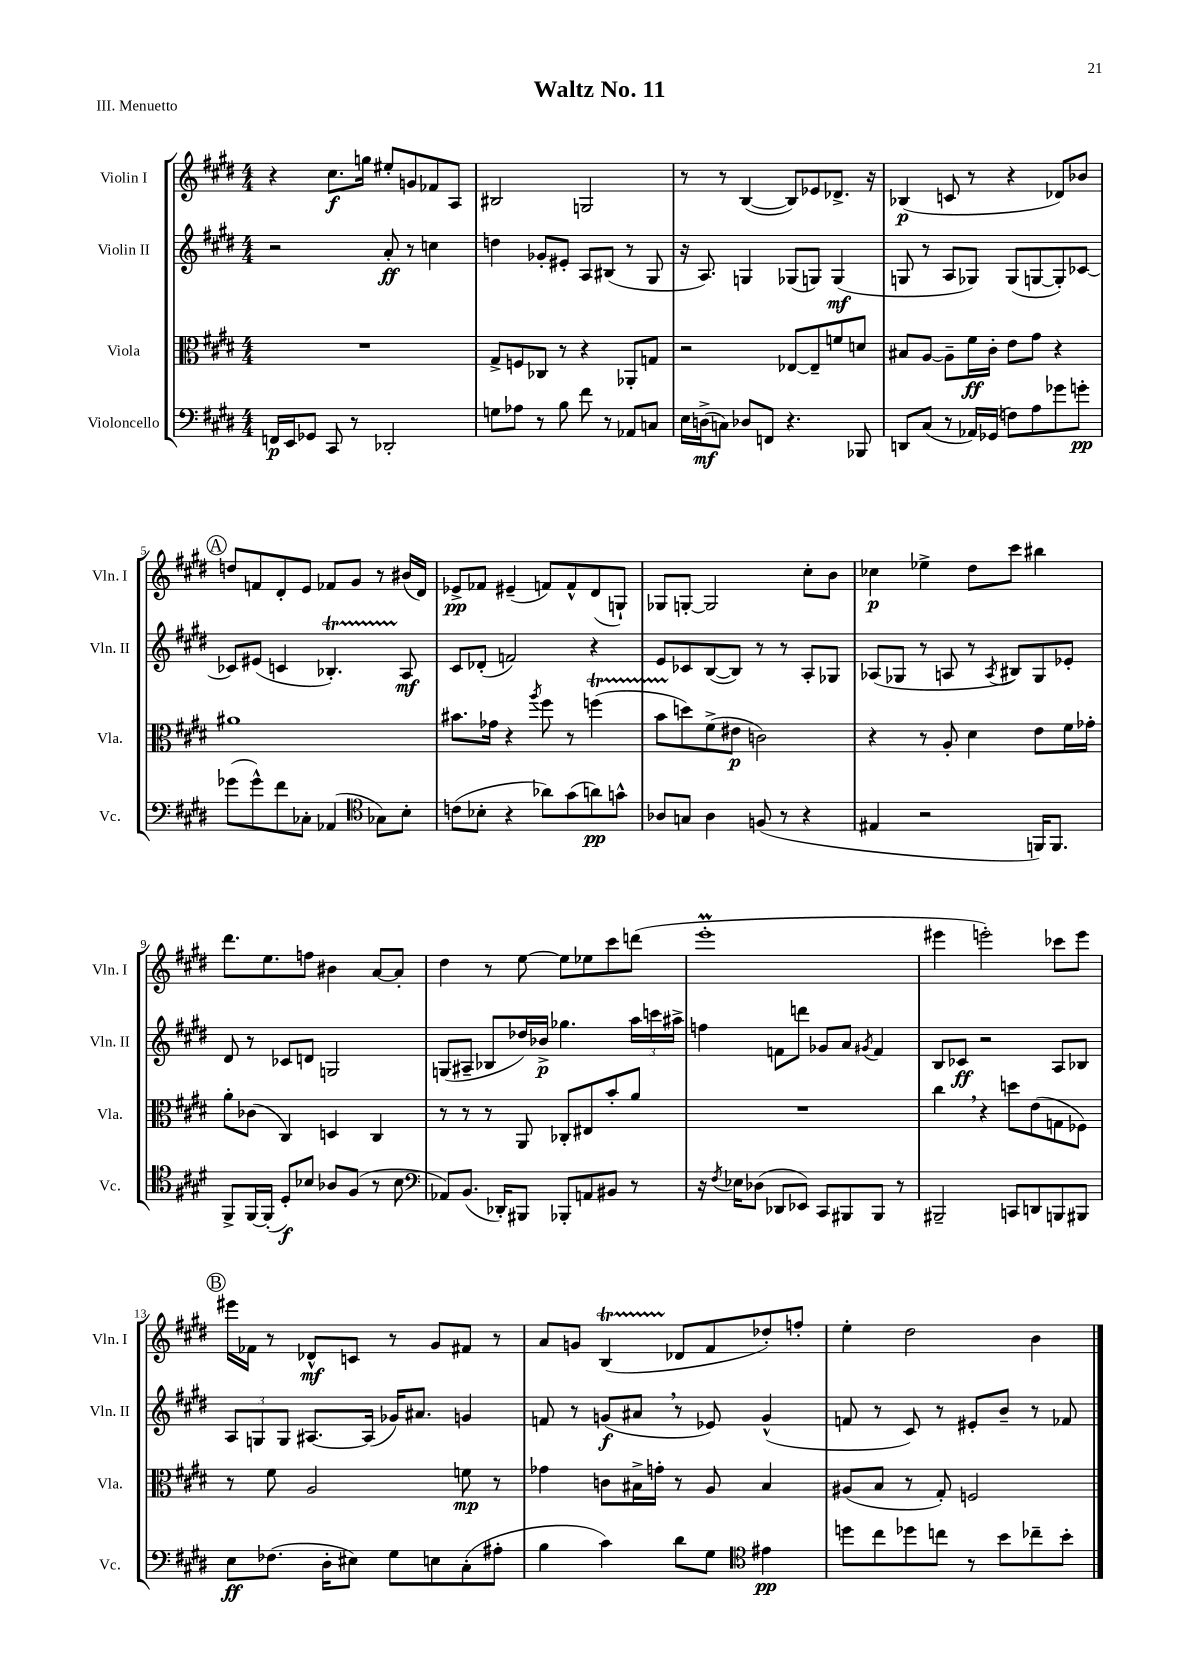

**kern	**kern	**kern	**kern
*staff4	*staff3	*staff2	*staff1
*clefF4	*clefC3	*clefG2	*clefG2
*k[f#c#g#d#]	*k[f#c#g#d#]	*k[f#c#g#d#]	*k[f#c#g#d#]
*M4/4	*M4/4	*M4/4	*M4/4
16FF	1r	2r	4r
16EE	.	.	.
8GG-	.	.	.
8CC#	.	.	8.cc#
8r	.	.	.
.	.	.	16gg
2DD-'	.	8a'	8ee#'
.	.	8r	8g
.	.	4cc	8f-
.	.	.	8A
=	=	=	=
8G	8G#^	4dd	2B#
8A-	8F	.	.
8r	8C-	8g-'	.
8B	8r	8e#'	.
8f#	4r	8A	2G
8r	.	(8B#	.
8AA-	8AA-'	8r	.
8C	8G	8G#	.
=	=	=	=
16E	2r	16r	8r
(16D^	.	8.A)	.
8C)	.	.	8r
8D-	.	4G	([4B
8FF	.	.	.
4.r	[8E-	(8G-	8B])
.	8E-~]	8G)	8e-
.	8f	(4G	8.d-^
8BBB-	8d	.	.
.	.	.	16r
=	=	=	=
8DD	8B#	8G	(4B-
(8C#	[8A	8r	.
8r	8A~]	8A	8c
16AA-)	16f#	8G-)	8r
(16GG-	16c#'	.	.
8F)	8e	(8G-	4r
8A	8g#	[8G	.
8g-	4r	8G'])	8d-)
8g'	.	[8c-	8b-
=	=	=	=
(8g-	1a#	8c-]	8dd
8g-^^)	.	(8e#	8f
8f#	.	4c	8d#'
8C-'	.	.	8e
(4AA-	.	4.B-')	8f-
.	.	.	8g#
*clefC4	*	*	*
8G-)	.	.	8r
8B'	.	8A	(16b#
.	.	.	16d#)
=	=	=	=
(8c	8.b#	8c#	8e-^
8B-'	.	(8d-'	8f-
.	16g-	.	.
4r	4r	2f)	(4e#~
.	8qaa	.	.
8a-)	8ff#	.	8f)
(8g#	8r	.	8f^^
8a)	(4ff	4r	(8d#
8g^^	.	.	8G`)
=	=	=	=
8A-	8b	8e	8G-
8G	8dd)	8c-	[8G'
4A-	(8f#^	([8B	2G]
.	8e#	8B])	.
(8F	2c)	8r	.
8r	.	8r	.
4r	.	8A'	8cc#'
.	.	8G-	8b
=	=	=	=
4E#	4r	(8A-	4cc-
.	.	8G-	.
2r	8r	8r	4ee-^
.	8A'	8A	.
.	4d#	8r	8dd#
.	.	8qA	.
.	.	8B#)	8ccc#
16FF)	8e	8G-	4bb#
8.FF	.	.	.
.	16f#	8e-'	.
.	16g-'	.	.
=	=	=	=
8FF#^	8a'	8d#	8.ddd#
[16FF#	(8c-	8r	.
(16FF#']	.	.	8.ee
8D#')	4C#)	8c-	.
8B-	.	8d	8ff
8A-	4D	2G	4b#
(8F#	.	.	.
8r	4C#	.	[8a
8B-	.	.	8a']
=	=	=	=
*clefF4	*	*	*
8AA-)	8r	(8G	4dd#
(8.BB	8r	8A#~	.
.	8r	8B-	8r
16DD-')	.	.	.
8BBB#	8AA	16dd-)	[8ee
.	.	16b-^	.
8BBB-'	8C-'	4.gg-	8ee]
8AA	8E#	.	8ee-
8BB#	8b'	.	8ccc#
8r	8a	24aa	(8ddd
.	.	24ccc	.
.	.	24aa#^	.
=	=	=	=
16r	1r	4ff	1eee'
8qF#	.	.	.
16E-	.	.	.
(8D-	.	.	.
8DD-	.	8f	.
8EE-)	.	8ddd	.
8CC#	.	8g-	.
8BBB#	.	8a	.
.	.	8qg#	.
8BBB#	.	4f	.
8r	.	.	.
=	=	=	=
2BBB#~	4cc#	8B	4eee#
.	.	8c-	.
.	4r	2r	2eee')
8CC	8dd	.	.
8DD	(8e	.	.
8BBB	8G	8A	8ccc-
8BBB#	8F-)	8B-	8eee
=	=	=	=
8E	8r	12A	16eee#
.	.	.	16f-
.	.	12G	.
(8.F-	8f#	.	8r
.	.	12G	.
.	2A	[8.A#	8d-^^
16D#'	.	.	.
8E#)	.	.	8c
.	.	(16A#]	.
8G#	.	16g-)	8r
.	.	8.a#	.
8E	.	.	8g#
(8C#'	8f	4g	8f#
8A#'	8r	.	8r
=	=	=	=
4B	4g-	8f	8a
.	.	8r	8g
4c#)	8c	(8g	(4B
.	16B#^	8a#	.
.	16g'	.	.
8d#	8r	8r	8d-
8G#	8A	8e-)	8f#
*clefC4	*	*	*
4e#	4B#	(4g^^	8dd-')
.	.	.	8ff'
=	=	=	=
8dd	(8A#	8f	4ee'
8cc#	8B	8r	.
8dd-	8r	8c#)	2dd#
8cc	8G#')	8r	.
8r	2F	8e#'	.
8b	.	8b~	.
8cc-~	.	8r	4b
8b'	.	8f-	.
==	==	==	==
*-	*-	*-	*-
